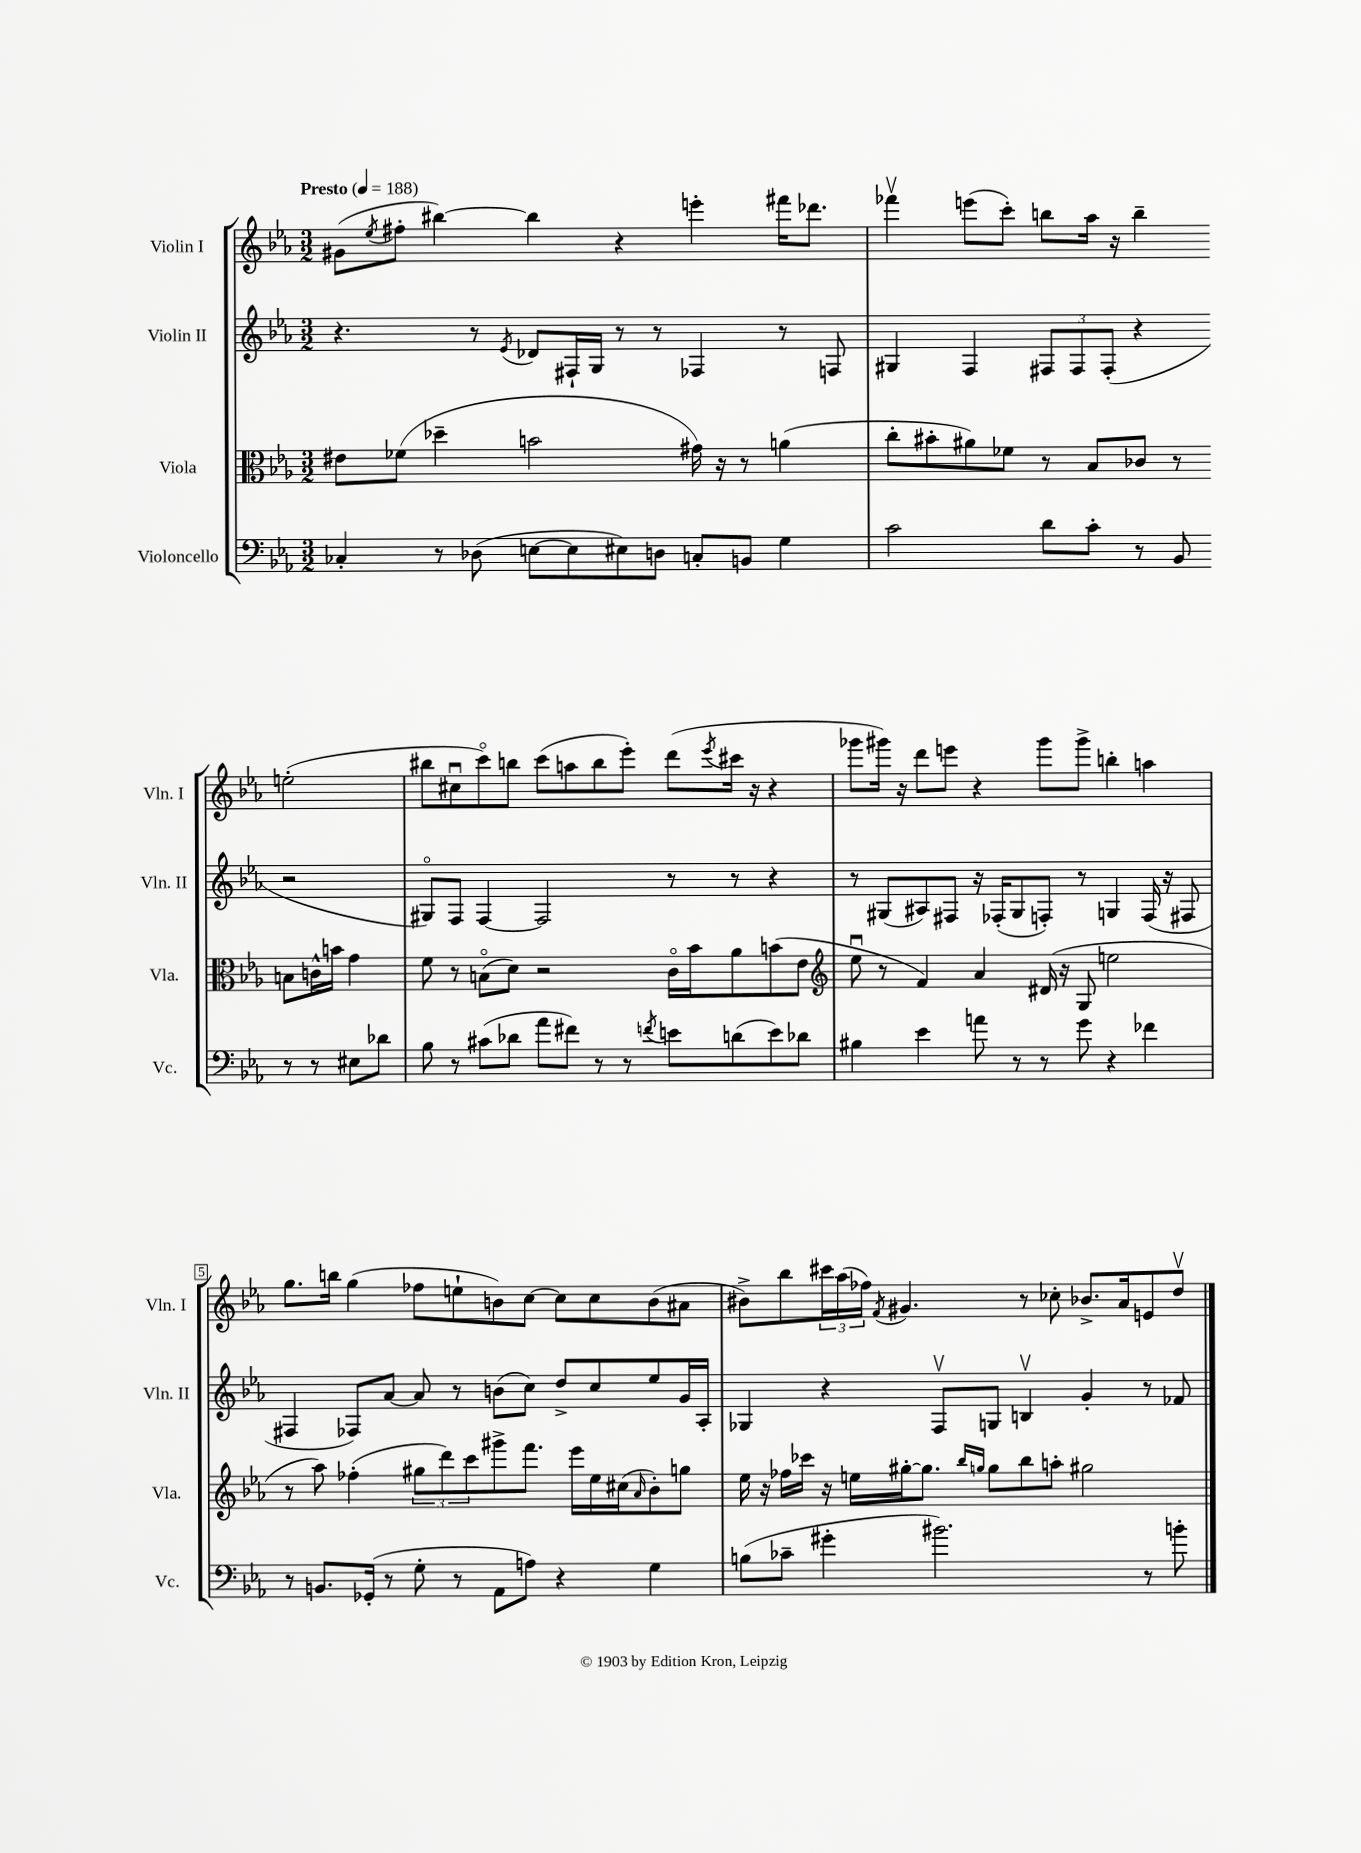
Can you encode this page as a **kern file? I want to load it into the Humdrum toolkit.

**kern	**kern	**kern	**kern
*part4	*part3	*part2	*part1
*staff4	*staff3	*staff2	*staff1
*I"Violoncello	*I"Viola	*I"Violin II	*I"Violin I
*I'Vc.	*I'Vla.	*I'Vln. II	*I'Vln. I
*clefF4	*clefC3	*clefG2	*clefG2
*k[b-e-a-]	*k[b-e-a-]	*k[b-e-a-]	*k[b-e-a-]
*M3/2	*M3/2	*M3/2	*M3/2
*MM188	*MM188	*MM188	*MM188
=1	=1	=1	=1
!	!	!	!LO:TX:a:B:t=Presto
4C-X'/	8e#X\L	4.r	(8g#X\L
.	.	.	8qee-/
.	(8f-X\J	.	8ff#X'\J
8r	4dd-X~\	.	[4bb#X\)
(8D-X\	.	8r	.
.	.	8qe-/	.
[8En\L	2bn\	8d-X/L	4bb#\]
8E\]	.	16F#X`/L	.
.	.	16G/JJ	.
8E#X\)	.	8r	4r
8Dn\J	.	8r	.
8Cn'/L	16g#X\)	4F-X/	4eeen'\
.	16r	.	.
8BBn/J	8r	.	.
4G\	(4an\	8r	16fff#X\KL
.	.	.	8.ddd-X\J
.	.	8Fn/	.
=2	=2	=2	=2
2c\	8cc'\L	4G#X/	4fff-Xv\
.	8b#X'\	.	.
.	8a#X\)	4F/	(8eeen\L
.	8f-X\J	.	8ccc'\J)
8d\L	8r	12F#X/L	8bbn\L
.	.	12F#/	.
8c'\J	8B-/L	.	16aa-\Jk
.	.	(12F#'/J	.
.	.	.	16r
8r	8c-X/J	4r	4bb~\
8BB-/	8r	.	.
8r	8Bn\L	2r	(2een'\
8r	16cn^^\L	.	.
.	16bn\JJ	.	.
8E#X\L	4g\	.	.
8d-X\J	.	.	.
!!LO:LB:g=z
=3	=3	=3	=3
8B-\	8f\	8G#X/L)	8bb#X\L
8r	8r	8F/J	8cc#Xu\
(8c#X\L	(8Bn\L	[4F/	8ccc\)
8d-X\J	8d\J)	.	8bbn\J
8a-\L	2r	2F/]	(8ccc\L
8f#X\J)	.	.	8aan\
8r	.	.	8bb\
8r	.	.	8eee-'\J)
8qfn/	.	.	.
8en\L	16c\LL	8r	(8ddd\L
.	16b-\J	.	.
.	.	.	8qeee-/
(8dn\	8a-\	8r	16ccc#X\Jk
.	.	.	16r
8e\)	(8bn\	4r	4r
8d-X\J	8e-\J	.	.
=4	=4	=4	=4
*	*clefG2	*	*
4B#X\	8ee-u\	8r	8ggg-X\L
.	8r	(8G#X/L	16ggg#X\Jk)
.	.	.	16r
4e-\	4f/)	8A#X/)	8ddd\L
.	.	8F#X/J	8eeen\J
8an\	4a-/	16r	4r
.	.	(16F-X'/KL	.
8r	.	8G#/	.
8r	(16d#X/	8Fn'/J)	8ggg#\L
.	16r	.	.
8g\	8G/	8r	8ggg#^\J
4r	2een\	4Gn/	4bbn'\
4f-X\	.	(16F/	4aan\
.	.	16r	.
.	.	8F#X/	.
!!LO:LB:g=z
=5	=5	=5	=5
8r	8r	4F#X/	8.gg\L
8.BBn/L	8aa-\)	.	.
.	.	.	16bbn\Jk
.	(4ff-X'\	8F-X/L)	(4gg\
(16GG-X'/Jk	.	.	.
8r	.	[8a-/J	.
8G'\	12gg#X\L	8a-/]	8ff-X\L
.	12ddd\)	.	.
8r	.	8r	8een`\
.	12ccc\	.	.
8AA-\L	8ggg#X^\	(8bn\L	8bn\)
8An\J)	8.fff\J	8cc\J)	[8cc\J
4r	.	8dd^/L	8cc\L]
.	16eee-\LL	.	.
.	16ee-\	8cc/	8cc\
.	(16cc#X\J	.	.
.	16qqa-/	.	.
4G\	8b-'\)	8ee-/	(8b\
.	8ggn\J	16g/L	8a#X\J
.	.	16A-'/JJ	.
=6	=6	=6	=6
(8Bn\L	16ee-\	4G-X/	8b#X^\L)
.	16r	.	.
8c-X~\J	16ff-X\LL	.	8bb-\
.	16ccc-X\JJ	.	.
4g#X'\	16r	4r	24ccc#X\L
.	.	.	(24aa-\
.	16een\LL	.	.
.	.	.	24ff-X\JJ)
.	.	.	8qf/
.	[16gg#X'\J	.	4.g#X/
.	8.gg#\J]	.	.
2.b#X\)	.	8Fv/L	.
.	16qqbb-/LL	.	.
.	16qqggn/JJ	.	.
.	8gg\L	8Gn/J	.
.	8bb-\	4Bnv/	8r
.	8aan'\J	.	8cc-X'\
.	2gg#X\	4g'/	8.b-X^/L
.	.	.	16a-/k
8r	.	8r	8en/
8bn'\	.	8f-X/	8ddv/J
==	==	==	==
*-	*-	*-	*-
